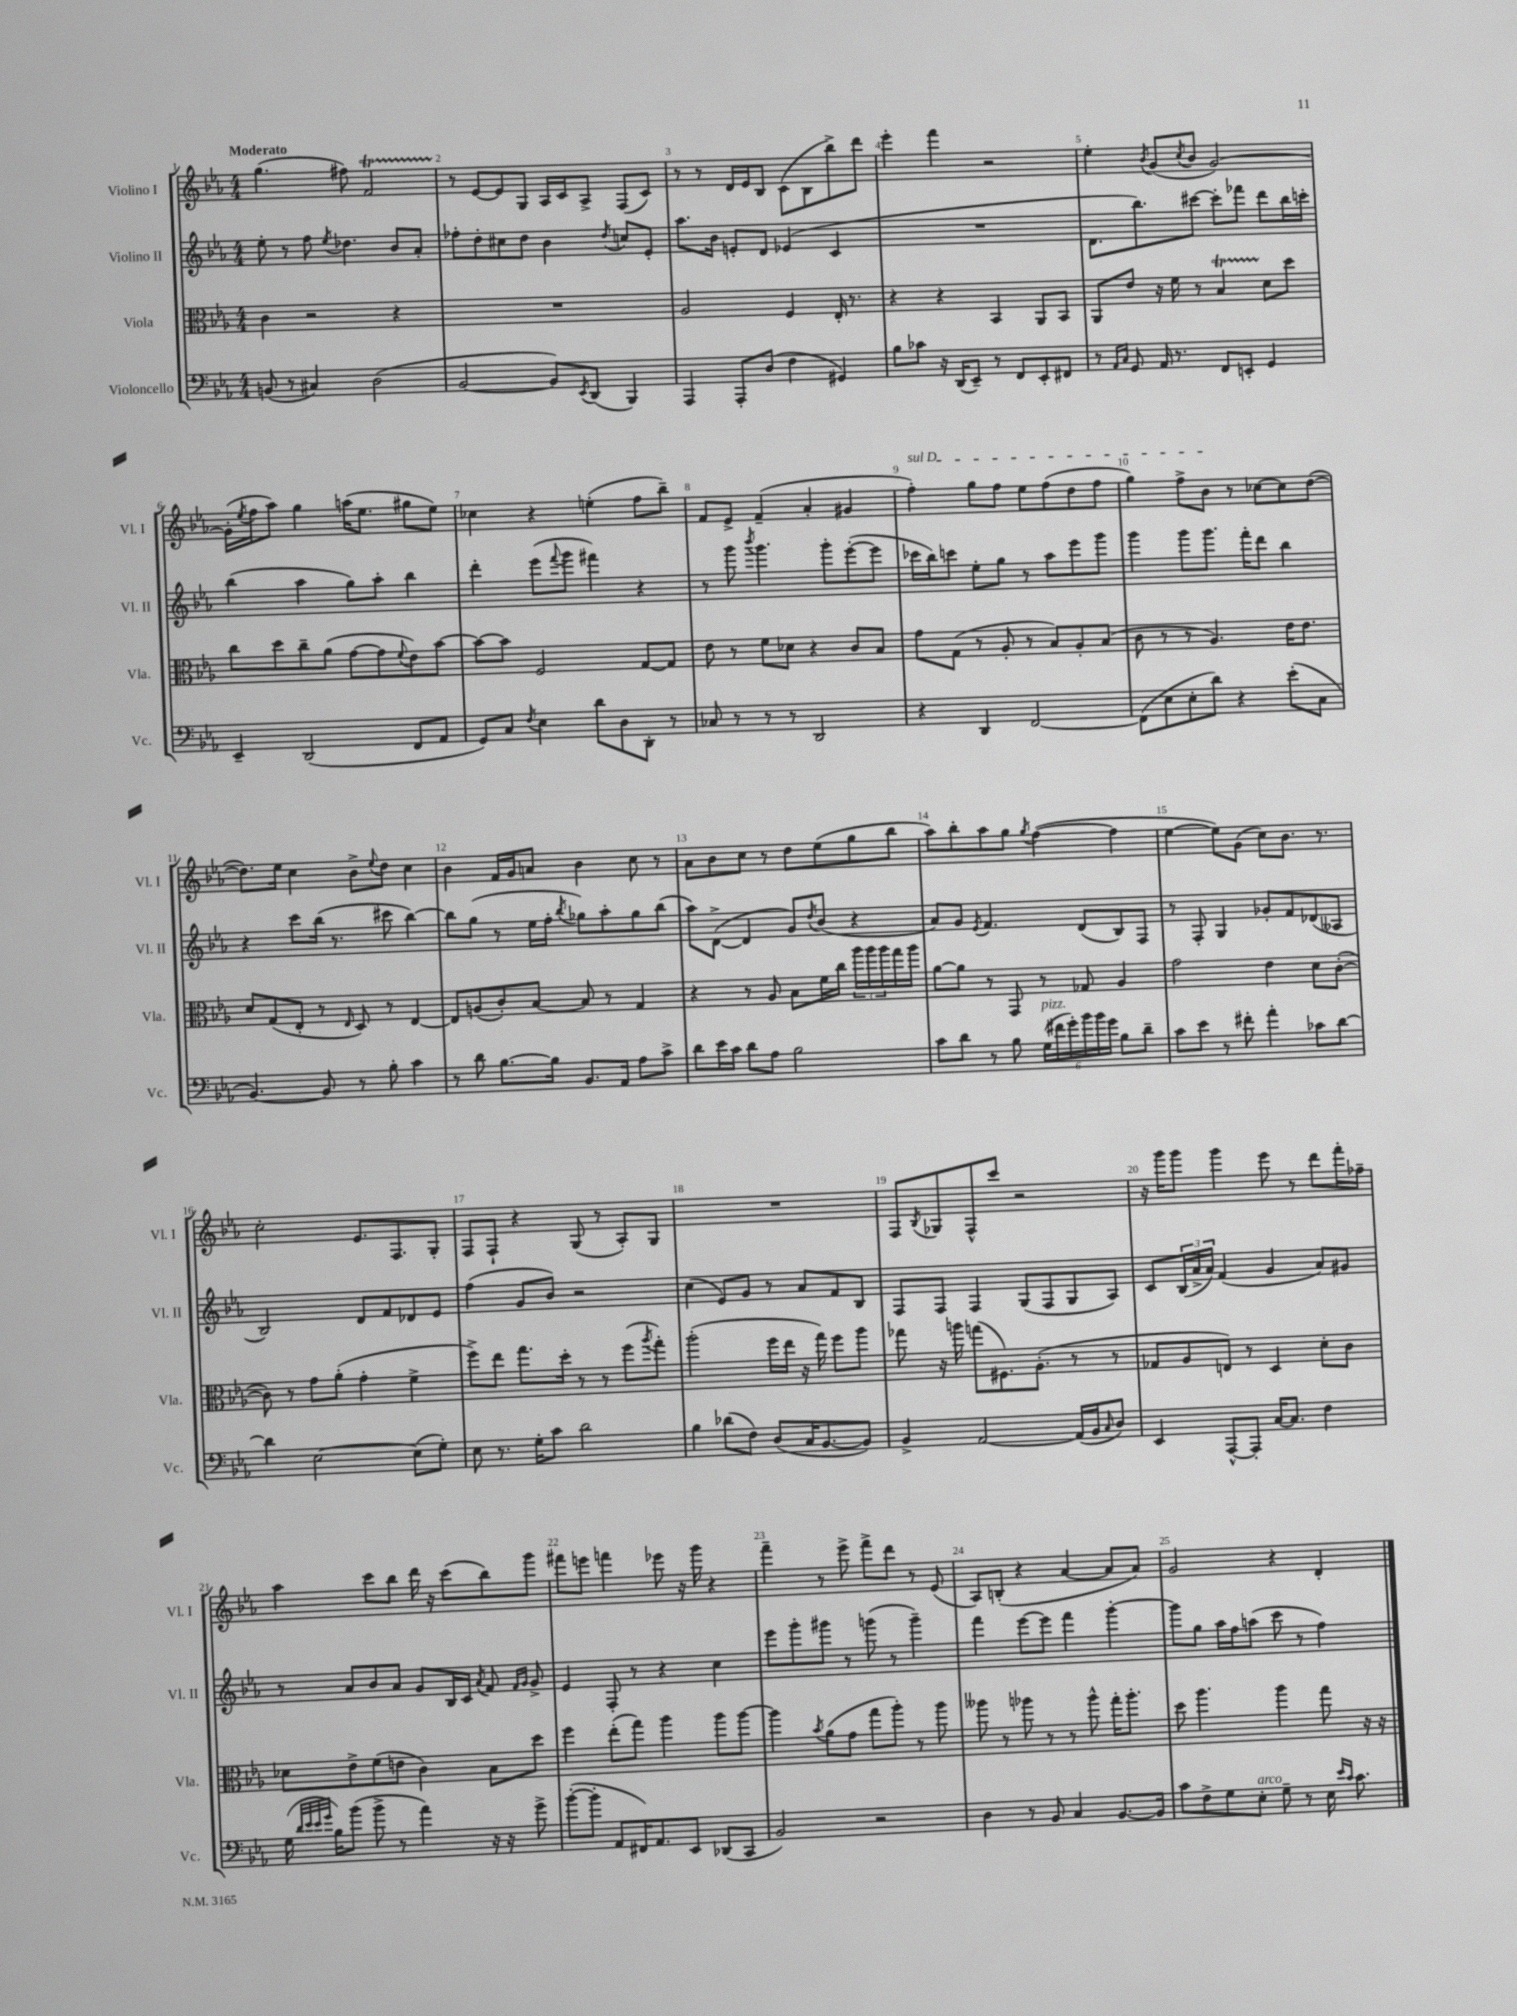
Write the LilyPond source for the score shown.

<<
\new StaffGroup <<
\new Staff = "s0" \with { instrumentName = "Violino I" shortInstrumentName = "Vl. I" } {
    \clef treble \key ees \major \numericTimeSignature \time 4/4 \tempo "Moderato"
    g''4.( fis''8) f'2\startTrillSpan |
    r8\stopTrillSpan ees'8~ ees'8 g8 aes16 c'16 aes8-> f8( c'8) |
    r8 r8 d'16 ees'16 bes8 c'8( bes8 bes''8->) d'''8 |
    ees'''4-. f'''4 r2 |
    ees''4-. \acciaccatura { bes'8 } g'8( \acciaccatura { c''8 } bes'8 g'2~) |
    g'16-.( \acciaccatura { ees''8 } f''16 aes''8) g''4 a''16( ees''8. gis''8 ees''8) |
    ces''4 r4 e''4-.( f''8 bes''8--) |
    f'8 ees'8-> f'4--( aes'4-. gis'4 |
    \once \override TextSpanner.bound-details.left.text = \markup { \italic "sul D" } f''4-.\startTextSpan) g''8 f''8 ees''8 f''8( d''8 f''8 |
    g''4) f''8-> bes'8\stopTextSpan r8 ces''8~ ces''8 d''8~( |
    d''8.) ees''16 c''4 bes'8-> \appoggiatura { ees''8 } d''8 c''4 |
    bes'4 f'16 g'16 a'8 bes'4 c''8 r8 |
    aes'8 bes'8 c''8 r8 d''8 ees''8( g''8 bes''8 |
    aes''8) bes''8-. aes''8 g''8 \acciaccatura { g''8 } f''4~( f''4 |
    ees''4~ ees''8) g'8( c''8) bes'8. r8. |
    c''2-. ees'8. f8. g8-. |
    f8 f8-! r4 g8( r8 aes8-.) g8 |
    R1 |
    f8 \acciaccatura { bes8 } ges8 f8-^ c'''8 r2 |
    r16 g'''16 g'''8 g'''4 ees'''8 r8 d'''8 f'''16-. fes''16-- |
    aes''4 c'''8 bes''8 d'''16 r16 c'''8( bes''8) g'''8 |
    fis'''8 e'''8 f'''4 ees'''8 r16 g'''16 r4 |
    f'''4-- r8 ees'''8-> f'''8-> d'''8 r8 ees'8( |
    aes8) b8-.( r4 aes'4~ aes'8 aes'8) |
    g'2 r4 d'4-. \bar "|." |
}
\new Staff = "s1" \with { instrumentName = "Violino II" shortInstrumentName = "Vl. II" } {
    \clef treble \key ees \major \numericTimeSignature \time 4/4
    ees''8-. r8 f''8 \acciaccatura { ees''8 } des''4. bes'8 aes'8-. |
    fes''8-. d''8-. cis''8 d''8 bes'4 \acciaccatura { d''8 } c''8 ees'8-. |
    aes''8. bes'16 e'8-. d'8 ees'4( c'4 |
    R1 |
    d'8. bes''8.) cis'''8~ cis'''8-. fes'''8 d'''8 bes''16 c'''16-. |
    bes''4( aes''4 g''8) aes''8-. bes''4 |
    d'''4-. ees'''8( \appoggiatura { f'''8 } g'''8 fis'''4) r4 |
    r8 g'''8 \acciaccatura { bes'''8 } g'''4. g'''8-. ees'''8~-.( ees'''8 |
    ces'''16 bes''16) c'''8 ees''8-. g''8 r8 aes''8 ees'''8 g'''8 |
    g'''4 g'''8 g'''8. f'''16-. d'''8 bes''4 |
    r4 c'''8 bes''16( r8. cis'''8 bes''4~) |
    bes''8 g''8( r8 ees''16 f''16-. \acciaccatura { bes''8 } ges''8) aes''8-. ges''8 bes''8( |
    aes''8) d'8~->( d'4 g'8) \acciaccatura { d''8 } bes'8( r4 |
    aes'8) g'8 \acciaccatura { ees'8 } f'4. d'8( bes8) f8 |
    r8 f8-. g4 ges'8-. f'8 des'8( aeses8 |
    bes2) d'8 f'8 des'8 ees'8 |
    f''4( g'8 bes'8) r2 |
    c''4( ees'8) g'8 r8 aes'8 f'8 bes8 |
    f8 f8 f4 g8( f8 g8 aes8) |
    c'8 \tuplet 3/2 { bes16( aes'16-> aes'16) } f'4( g'4 aes'8) gis'8 |
    r8 aes'8 bes'8 aes'8 g'8 bes16 c'16 \acciaccatura { aes'8 } f'8 \grace { f'16 g'16 } g'8-> |
    ees'4 f8-. r8 r4 c''4 |
    ees'''8 g'''8-. gis'''8 r8 g'''8( r8 g'''4--) |
    f'''4 ees'''8~ ees'''8 f'''4 g'''4~-. |
    g'''8 g''8 aes''16 f''16 a''8( c'''8 r8 f''4) \bar "|." |
}
\new Staff = "s2" \with { instrumentName = "Viola" shortInstrumentName = "Vla." } {
    \clef alto \key ees \major \numericTimeSignature \time 4/4
    c'4 r2 r4 |
    R1 |
    aes2 f4 ees16-. r8. |
    r4 r4 bes,4 aes,8 bes,8 |
    aes,8 ees'8 r16 f'16 r8 bes4\startTrillSpan d'8\stopTrillSpan d''8 |
    c''8 d''8 c''8-- aes'8( g'8~ g'8 \appoggiatura { f'8 } ees'8) bes'8~ |
    bes'8~ bes'8 f2 g8~ g8 |
    ees'8 r8 f'8 des'8 r4 c'8 bes8 |
    g'8 g8( r8 aes8-. r8 bes8) aes8-. bes8( |
    c'8 r8 r8 aes4.) ees'16 ees'8. |
    d'8 g8( ees8-. r8 \grace { ees16 } d8) r8 ees4~ |
    ees8 a8( c'8-.) bes8~ bes8 r8 g4 |
    r4 r8 aes8 bes8 f'16 c''16 \tuplet 3/2 { aes''16 aes''16 aes''16 } g''16 aes''16 |
    aes'8~ aes'8 r8 g,8 r8 ges8 aes4 |
    g'2 ees'4 d'8 c'8~-.( |
    c'8) r8 g'8 aes'8-.( g'4-. f'4-> |
    f''8->) ees''8 g''8. d''16-. r8 r8 f''8( \acciaccatura { aes''8 } g''8-.) |
    aes''2-.( f''16 ees''16 r16 g''16) f''8 aes''8 |
    ges''8 r16 a''16 g''8( fis8.) aes8.-.( r8 r8 |
    ges8 aes8 e8) r8 d4 d'8-. c'8 |
    des'8 ees'8-> f'8( e'8 c'4) bes8 d''8 |
    f''4 ees''8-.( g''8) aes''4 aes''8 aes''8~ |
    aes''4 \acciaccatura { bes'8 } aes'8( g'8 g''8 aes''8-.) r8 aes''8 |
    aeses''8 r8 aes''8 r8 r8 aes''8-^ g''16-. aes''8.-. |
    d''8 aes''4. aes''4 g''8 r16 r16 \bar "|." |
}
\new Staff = "s3" \with { instrumentName = "Violoncello" shortInstrumentName = "Vc." } {
    \clef bass \key ees \major \numericTimeSignature \time 4/4
    b,8( r8 cis4) d2( |
    bes,2~ bes,8) \acciaccatura { ees,8 } d,8( bes,,4) |
    aes,,4 aes,,8-. d8( f4 gis,4) |
    bes8 ces'8 r16 d,16( ees,8--) r8 f,8 ees,8-. fis,8 |
    r8 \grace { aes,16 c16 } g,8 aes,16 r8. f,8 e,8-. g,4 |
    ees,4-- d,2( f,8 aes,8 |
    g,8) c8 \acciaccatura { f8 } ees4 d'8 d8 d,8-. r8 |
    ces8 r8 r8 r8 d,2 |
    r4 d,4 f,2~ |
    f,8( ees8 ees8-. d'8) r4 ees'8-.( c8 |
    bes,4.~) bes,8 r8 bes8-. c'4 |
    r8 d'8 bes8.~ bes16 bes,8. aes,16 aes8 c'8-> |
    d'8 ees'16 c'16 d'8 aes8 bes2 |
    c'8 d'8 r8 bes8 \tuplet 6/4 { g16^\markup { \italic "pizz." }( fis'16 g'16-.) bes'16 bes'16 g'16 } bes8 d'8-- |
    c'8 ees'8 r8 fis'8-. aes'4-. ces'8 d'8~ |
    d'4 ees2~ ees8( g8-.) |
    ees8 r8. g16-. c'8 d'2 |
    bes4 des'8( f8) d8( c16 bes,8.~ bes,8) |
    bes,4-> aes,2~ aes,16( bes,16 \grace { c16 } d8) |
    ees,4 aes,,8~-^ aes,,8-. c16~ c8. f4 |
    g16( \grace { d'32 ees'32 ees'32 g'32 } bes16) bes'8( bes'8-> r8 aes'4) r16 r16 g'8-> |
    bes'8~-.( bes'8-. aes,8 fis,16) aes,8. ees,8 des,8( c,8 |
    bes,2) r2 |
    d4 r8 bes,8 c4 bes,8.~ bes,16 |
    c'8 f8-> g8 ees8-.^\markup { \italic "arco" } g8-- r8 ees16 \grace { ees'16 c'16 } c'8. \bar "|." |
}
>>
>>
\layout { \context { \Score \override BarNumber.break-visibility = ##(#f #t #t) barNumberVisibility = #all-bar-numbers-visible } }
